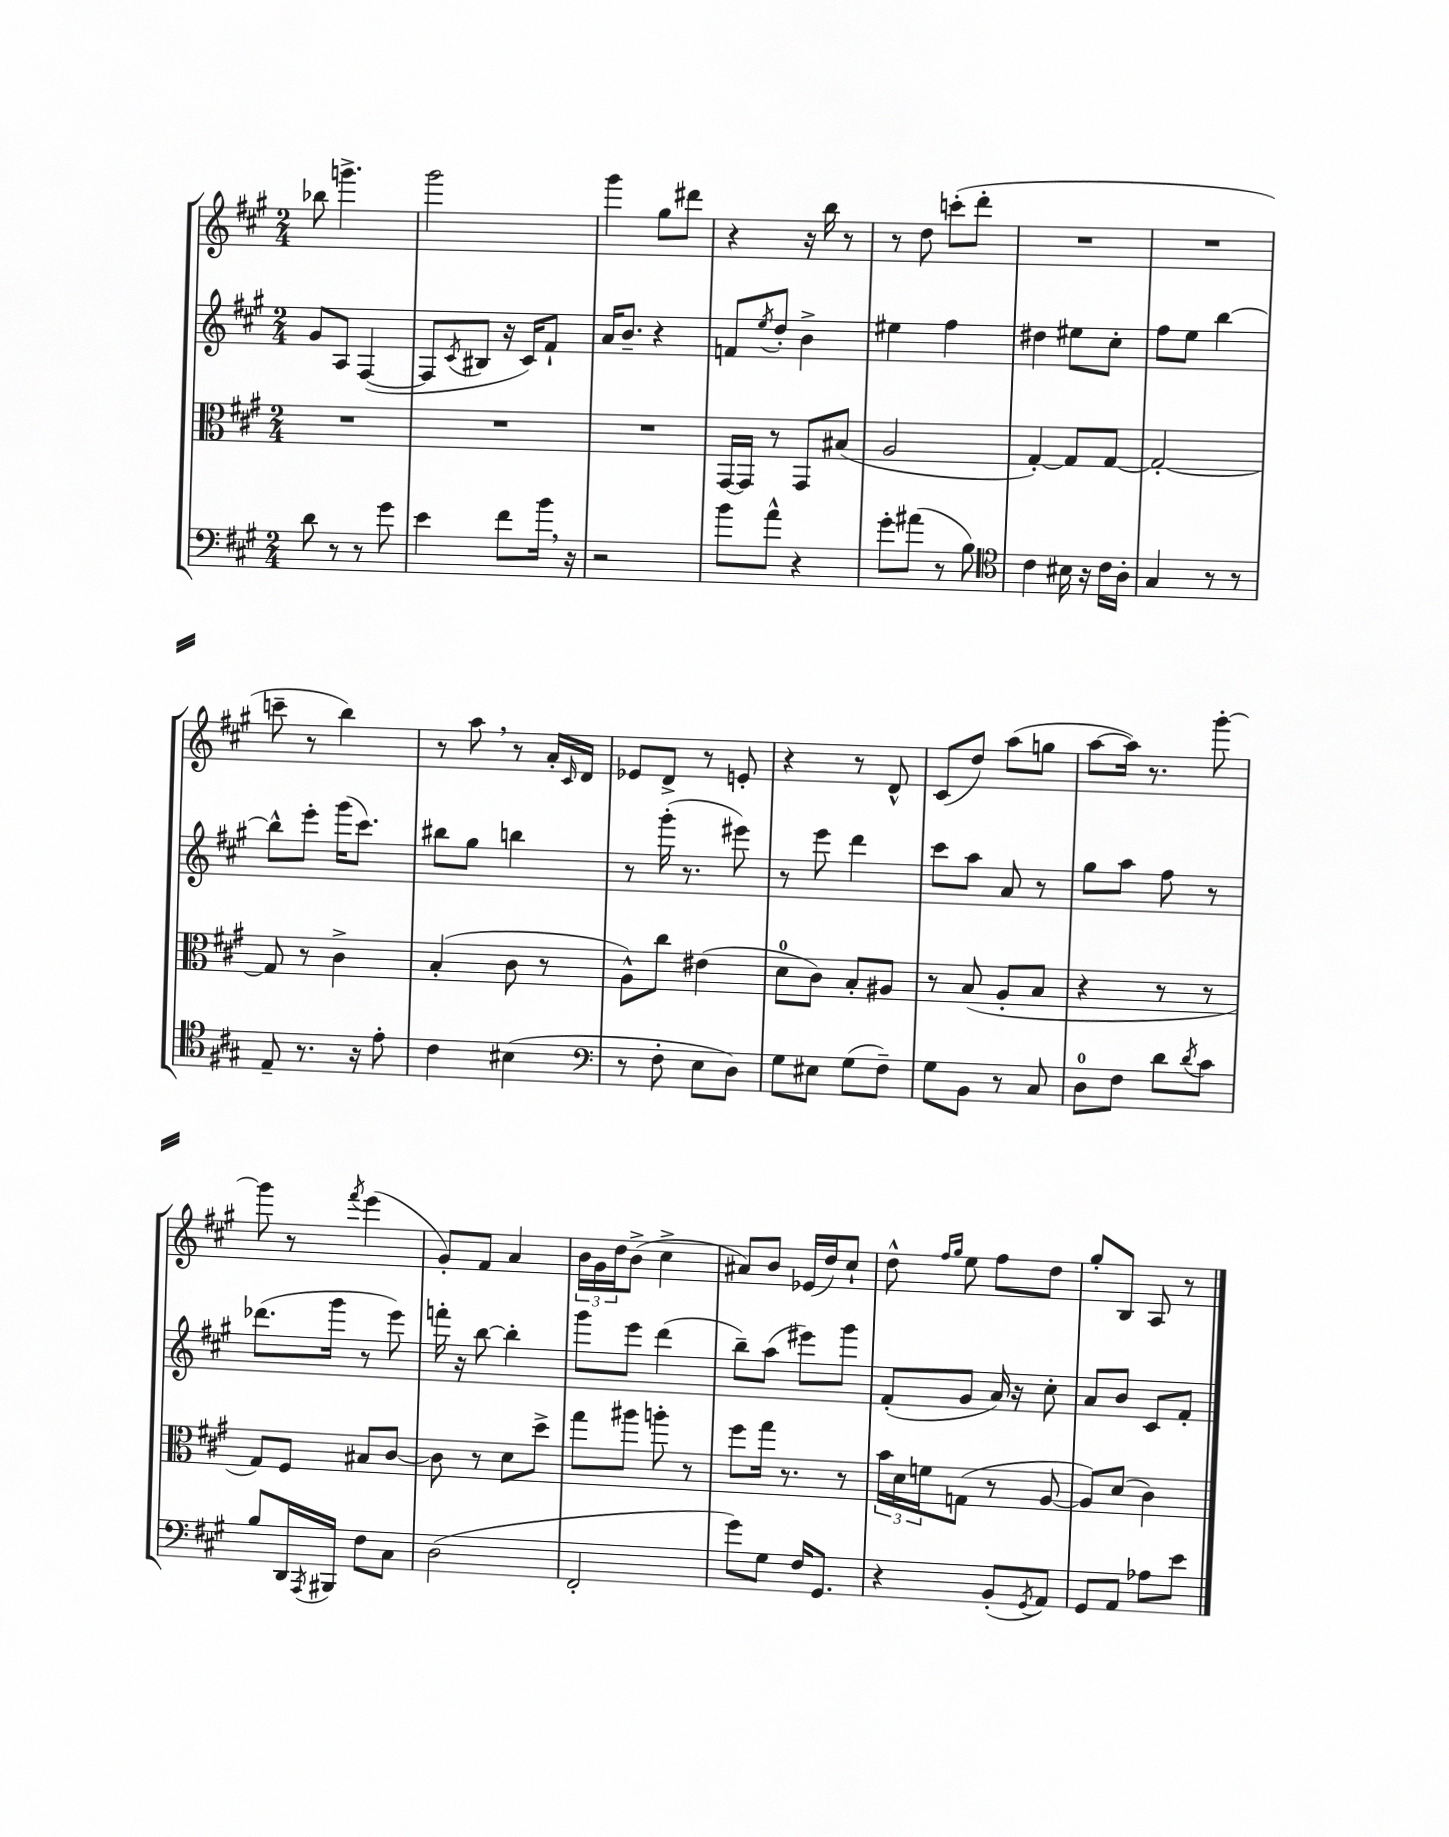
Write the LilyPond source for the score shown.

<<
\new StaffGroup <<
\new Staff = "s0" {
    \clef treble \key a \major \numericTimeSignature \time 2/4
    bes''8 g'''4.-> |
    gis'''2 |
    gis'''4 gis''8 dis'''8 |
    r4 r16 b''16 r8 |
    r8 d''8 c'''8-.( d'''8-. |
    R2 |
    R2 |
    c'''8-- r8 b''4) |
    r8 a''8 \breathe r8 a'16-. \grace { cis'16 } d'16 |
    ees'8 d'8-> r8 e'8-. |
    r4 r8 d'8-^ |
    cis'8( d''8) a''8( g''8 |
    a''8~ a''16) r8. gis'''8~-. |
    gis'''8 r8 \acciaccatura { fis'''8 } e'''4( |
    gis'8-.) fis'8 a'4 |
    \tuplet 3/2 { b'16 gis'16 d''16 } b'8->( cis''4-> |
    ais'8) b'8 ees'16( d''16) cis''8-! |
    d''8-^ \grace { fis''16 gis''16 } e''8 fis''8 d''8 |
    gis''8-. b8 a8 r8 \bar "|." |
}
\new Staff = "s1" {
    \clef treble \key a \major \numericTimeSignature \time 2/4
    gis'8 a8 fis4~( |
    fis8 \acciaccatura { cis'8 } bis8 r16 cis'16) fis'8-! |
    a'16 b'8.-- r4 |
    f'8 \acciaccatura { e''8 } d''8-. b'4-> |
    eis''4 fis''4 |
    dis''4 eis''8 cis''8-. |
    fis''8 e''8 b''4~ |
    b''8-^ e'''8-. gis'''16( cis'''8.) |
    bis''8 gis''8 b''4 |
    r8 gis'''16-.( r8. eis'''8) |
    r8 e'''8 d'''4 |
    cis'''8 a''8 a'8 r8 |
    gis''8 a''8 fis''8 r8 |
    des'''8.( gis'''16 r8 e'''8) |
    f'''16-. r16 b''8~ b''4-. |
    gis'''8 e'''8 d'''4( |
    b''8--) a''8( eis'''8) gis'''8 |
    fis'8-.( gis'8 a'16) r16 cis''8-. |
    a'8 b'8 cis'8 fis'8-. \bar "|." |
}
\new Staff = "s2" {
    \clef alto \key a \major \numericTimeSignature \time 2/4
    R2 |
    R2 |
    R2 |
    gis,16~ gis,16 r8 gis,8 bis8( |
    a2 |
    gis4~-.) gis8 gis8~ |
    gis2~-. |
    gis8 r8 cis'4-> |
    b4-.( cis'8 r8 |
    a8-^) cis''8 eis'4( |
    d'8-0 cis'8) b8-. ais8 |
    r8 b8( a8-. b8 |
    r4 r8 r8 |
    gis8) fis8 bis8 cis'8~ |
    cis'8 r8 d'8 d''8-> |
    gis''8 ais''8 a''8-. r8 |
    fis''8 gis''16 r8. r8 |
    \tuplet 3/2 { b'16 d'16 f'16 } g8( r8 a8~ |
    a8) d'8( cis'4) \bar "|." |
}
\new Staff = "s3" {
    \clef bass \key a \major \numericTimeSignature \time 2/4
    d'8 r8 r8 gis'8 |
    e'4 fis'8 b'16 \breathe r16 |
    r2 |
    b'8 a'8-^ r4 |
    gis'8-. ais'8( r8 b8) |
    \clef tenor cis'4 bis16 r16 cis'16 a16-. |
    gis4 r8 r8 |
    e8-- r8. r16 e'8-. |
    cis'4 bis4( |
    \clef bass r8 fis8-. e8 d8) |
    gis8 eis8 gis8( fis8--) |
    gis8 b,8 r8 cis8 |
    d8-0 fis8 d'8 \acciaccatura { d'8 } cis'8 |
    b8 d,16 \acciaccatura { a,,8 } bis,,16 fis8 cis8 |
    d2( |
    fis,2-. |
    gis'8) gis8 fis16 gis,8. |
    r4 b,8-.( \acciaccatura { gis,8 } a,8) |
    gis,8 a,8 aes8 e'8 \bar "|." |
}
>>
>>
\layout { \context { \Score \remove "Bar_number_engraver" } }
